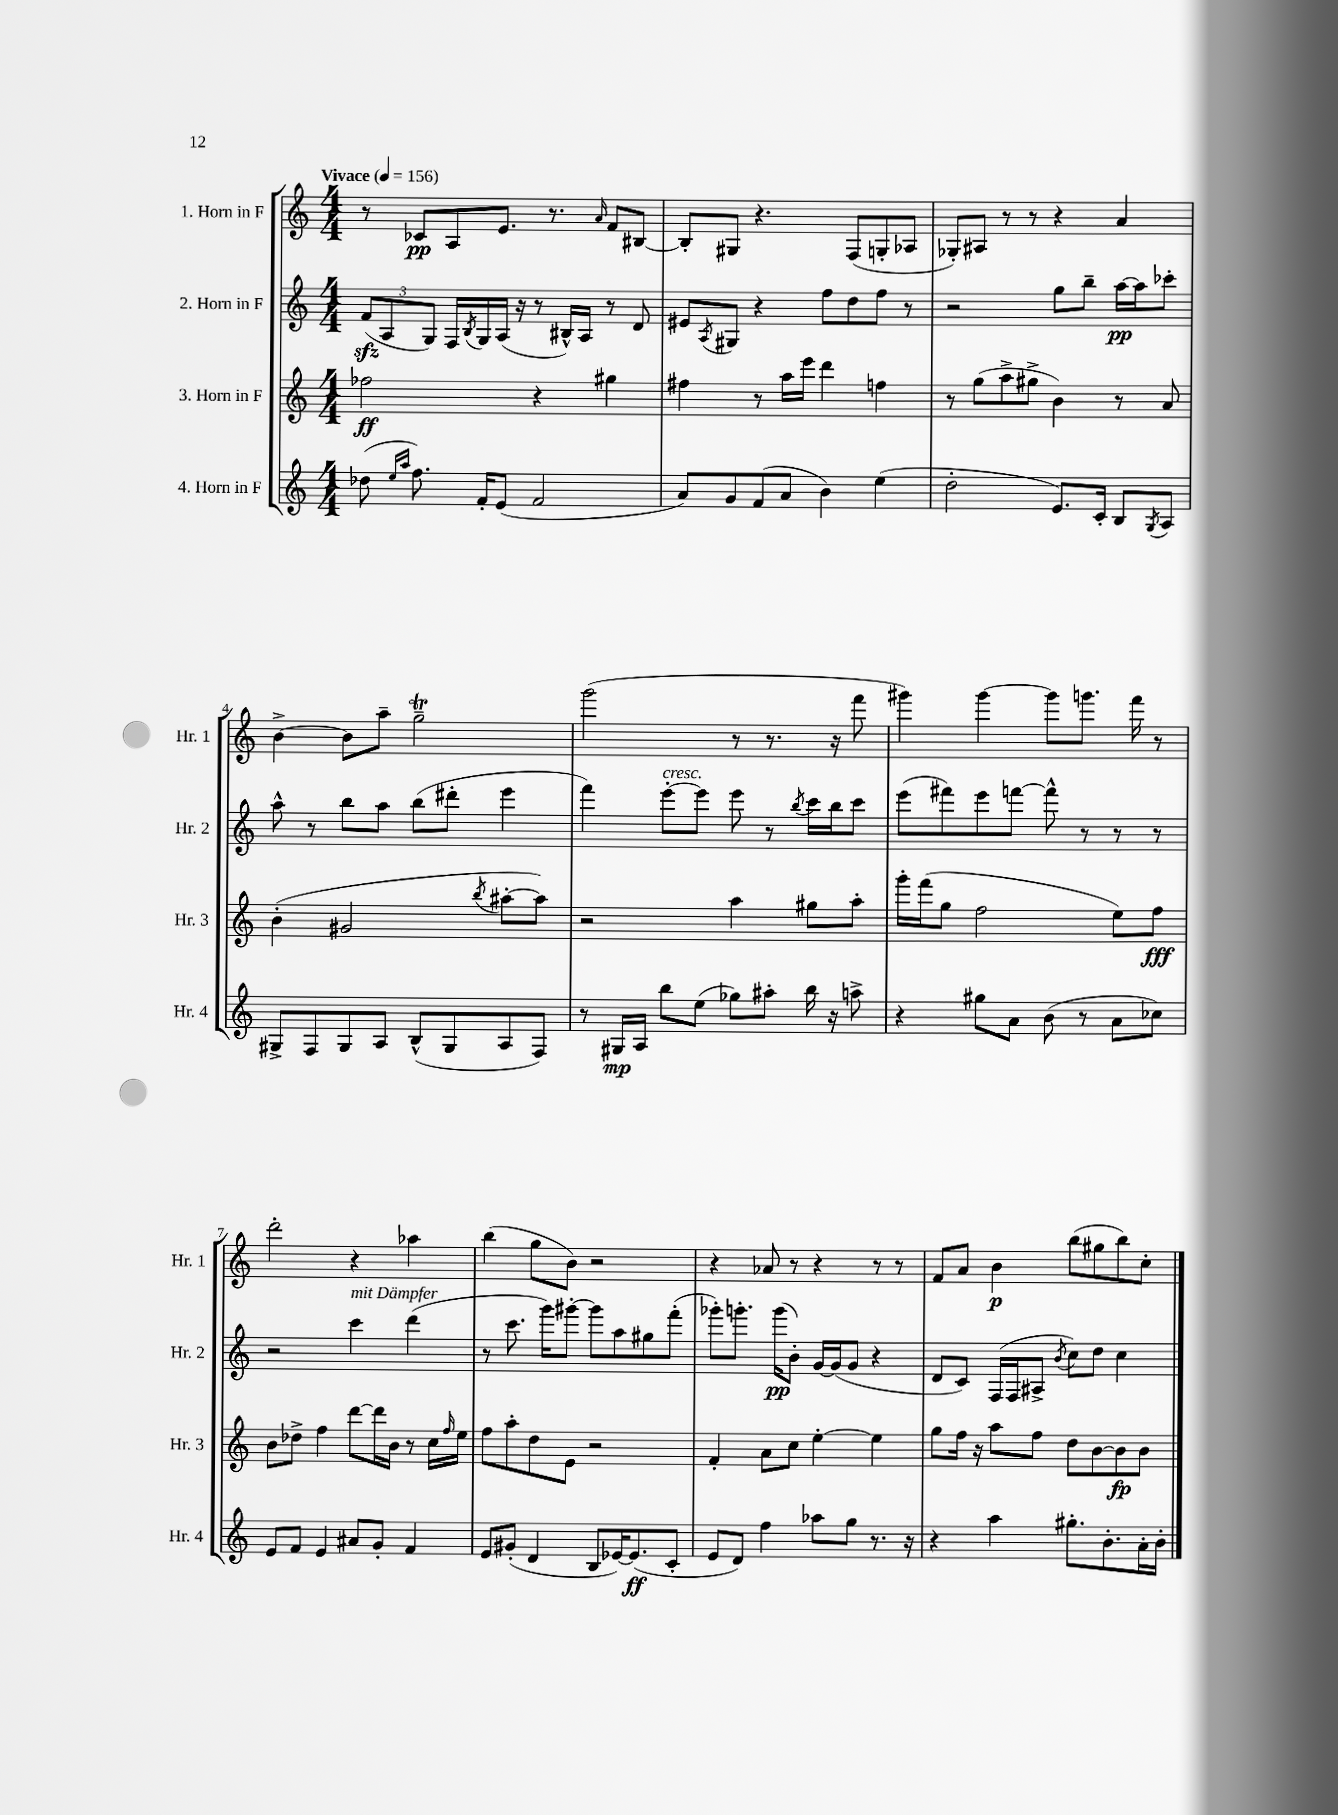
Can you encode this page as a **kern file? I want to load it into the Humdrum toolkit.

**kern	**kern	**kern	**kern
*staff4	*staff3	*staff2	*staff1
*clefG2	*clefG2	*clefG2	*clefG2
*k[]	*k[]	*k[]	*k[]
*M4/4	*M4/4	*M4/4	*M4/4
*MM156	*MM156	*MM156	*MM156
(8dd-\	2ff-\	(12f/L	8r
.	.	12A/	.
16qqee/LL	.	.	.
16qqaa/JJ	.	.	.
8.ff\)	.	.	8c-/L
.	.	12G/J)	.
.	.	16F/LL	8A/
.	.	8qB/	.
16f'/LK	.	16G/	.
(8e/J	.	(16A/JJ	8.e/J
.	.	16r	.
2f/	4r	8r	.
.	.	.	8.r
.	.	16B#^^/LL)	.
.	.	16A/JJ	.
.	.	.	16qqa/
.	4gg#\	8r	8f/L
.	.	8d/	[8B#/J
=	=	=	=
8a/L)	4ff#\	8e#/L	8B#'/]L
.	.	8qA/	.
8g/	.	8G#/J	8G#/J
(8f/	8r	4r	4.r
8a/J	16aa\LL	.	.
.	16eee\JJ	.	.
4b\)	4ddd\	8ff\L	.
.	.	8dd\	(8F/L
(4ee\	4ff\	8ff\J	8G'/
.	.	8r	8A-/J
=	=	=	=
2dd'\	8r	2r	8G-'/L)
.	(8gg\L	.	8A#/J
.	8aa^\	.	8r
.	8gg#^\J	.	8r
8.e/L)	4b\)	8gg\L	4r
.	.	8bb~\J	.
16c'/Jk	.	.	.
8B/L	8r	[16aa\LL	4a/
.	.	16aa\]J	.
8qG/	.	.	.
8A/J	8a/	8ccc-'\J	.
=	=	=	=
8G#^/L	(4b'\	8aa^^\	[4b^\
8F/	.	8r	.
8G#/	2g#/	8bb\L	8b\]L
8A/J	.	8aa\J	8aa~\J
(8B^^/L	.	(8bb\L	2gg~\
8G#/	.	8ddd#'\J	.
.	8qbb/	.	.
8A/	[8aa#'\L	4eee\	.
8F/J)	8aa#\]J)	.	.
=	=	=	=
8r	2r	4fff\)	(2ggg\
16G#/LL	.	.	.
16A/JJ	.	.	.
8bb\L	.	[8eee'\L	.
(8ee\J	.	8eee\]J	.
8gg-\L)	4aa\	8eee\	8r
8aa#'\J	.	8r	8.r
.	.	8qbb/	.
16bb\	8gg#\L	16ccc\LL	.
16r	.	16bb\J	16r
8aa^\	8aa'\J	8ccc\J	8fff\
=	=	=	=
4r	16ggg'\LL	(8eee\L	4ggg#\)
.	(16fff\J	.	.
.	8gg\J	8fff#\)	.
8gg#\L	2ff\	8eee\	[4ggg#\
8a\J	.	[8fff\J	.
(8b\	.	8fff^^\]	8ggg#\]L
8r	.	8r	8.ggg\J
8a\L	8ee\L)	8r	.
.	.	.	16fff\
8cc-\J)	8ff\J	8r	8r
=	=	=	=
8e/L	8b\L	2r	2ddd'\
8f/J	8dd-^\J	.	.
4e/	4ff\	.	.
8a#/L	[8ddd\L	4ccc\	4r
8g'/J	16ddd\]L	.	.
.	16b\JJ	.	.
4f/	8r	(4ddd\	4aa-\
.	16cc\LL	.	.
.	16qqff/	.	.
.	16ee\JJ	.	.
=	=	=	=
8e/L	8ff\L	8r	(4bb\
(8g#'/J	8aa'\	8.ccc\	.
4d/	8dd\	.	8gg\L
.	.	16ggg\LK)	.
.	8e\J	[8ggg#'\J	8b\J)
8B/L	2r	8ggg#\]L	2r
[16e-/K)	.	8aa\	.
(8.e-/]	.	.	.
.	.	8gg#\	.
8c'/J	.	(8fff'\J	.
=	=	=	=
8e/L	4f'/	8ggg-'\L)	4r
8d/J)	.	8.ggg'\J	.
4ff\	8a\L	.	8a-/
.	.	(16ggg\LK	.
.	8cc\J	8b'\J)	8r
8aa-\L	[4ee'\	[16g/LL	4r
.	.	(16g/]J	.
8gg\J	.	8g/J	.
8.r	4ee\]	4r	8r
.	.	.	8r
16r	.	.	.
=	=	=	=
4r	8gg\L	8d/L	8f/L
.	16ff\Jk	8c/J)	8a/J
.	16r	.	.
4aa\	8aa\L	(16F/LL	4b\
.	.	16F/J	.
.	8ff\J	8A#^/J	.
.	.	8qb/	.
8.gg#'\L	8dd\L	8cc\L)	(8bb\L
.	[8b\	8dd\J	8gg#\
8.b'\	.	.	.
.	8b\]	4cc\	8bb\)
16a'\L	8b\J	.	8cc'\J
16b'\JJ	.	.	.
==	==	==	==
*-	*-	*-	*-
